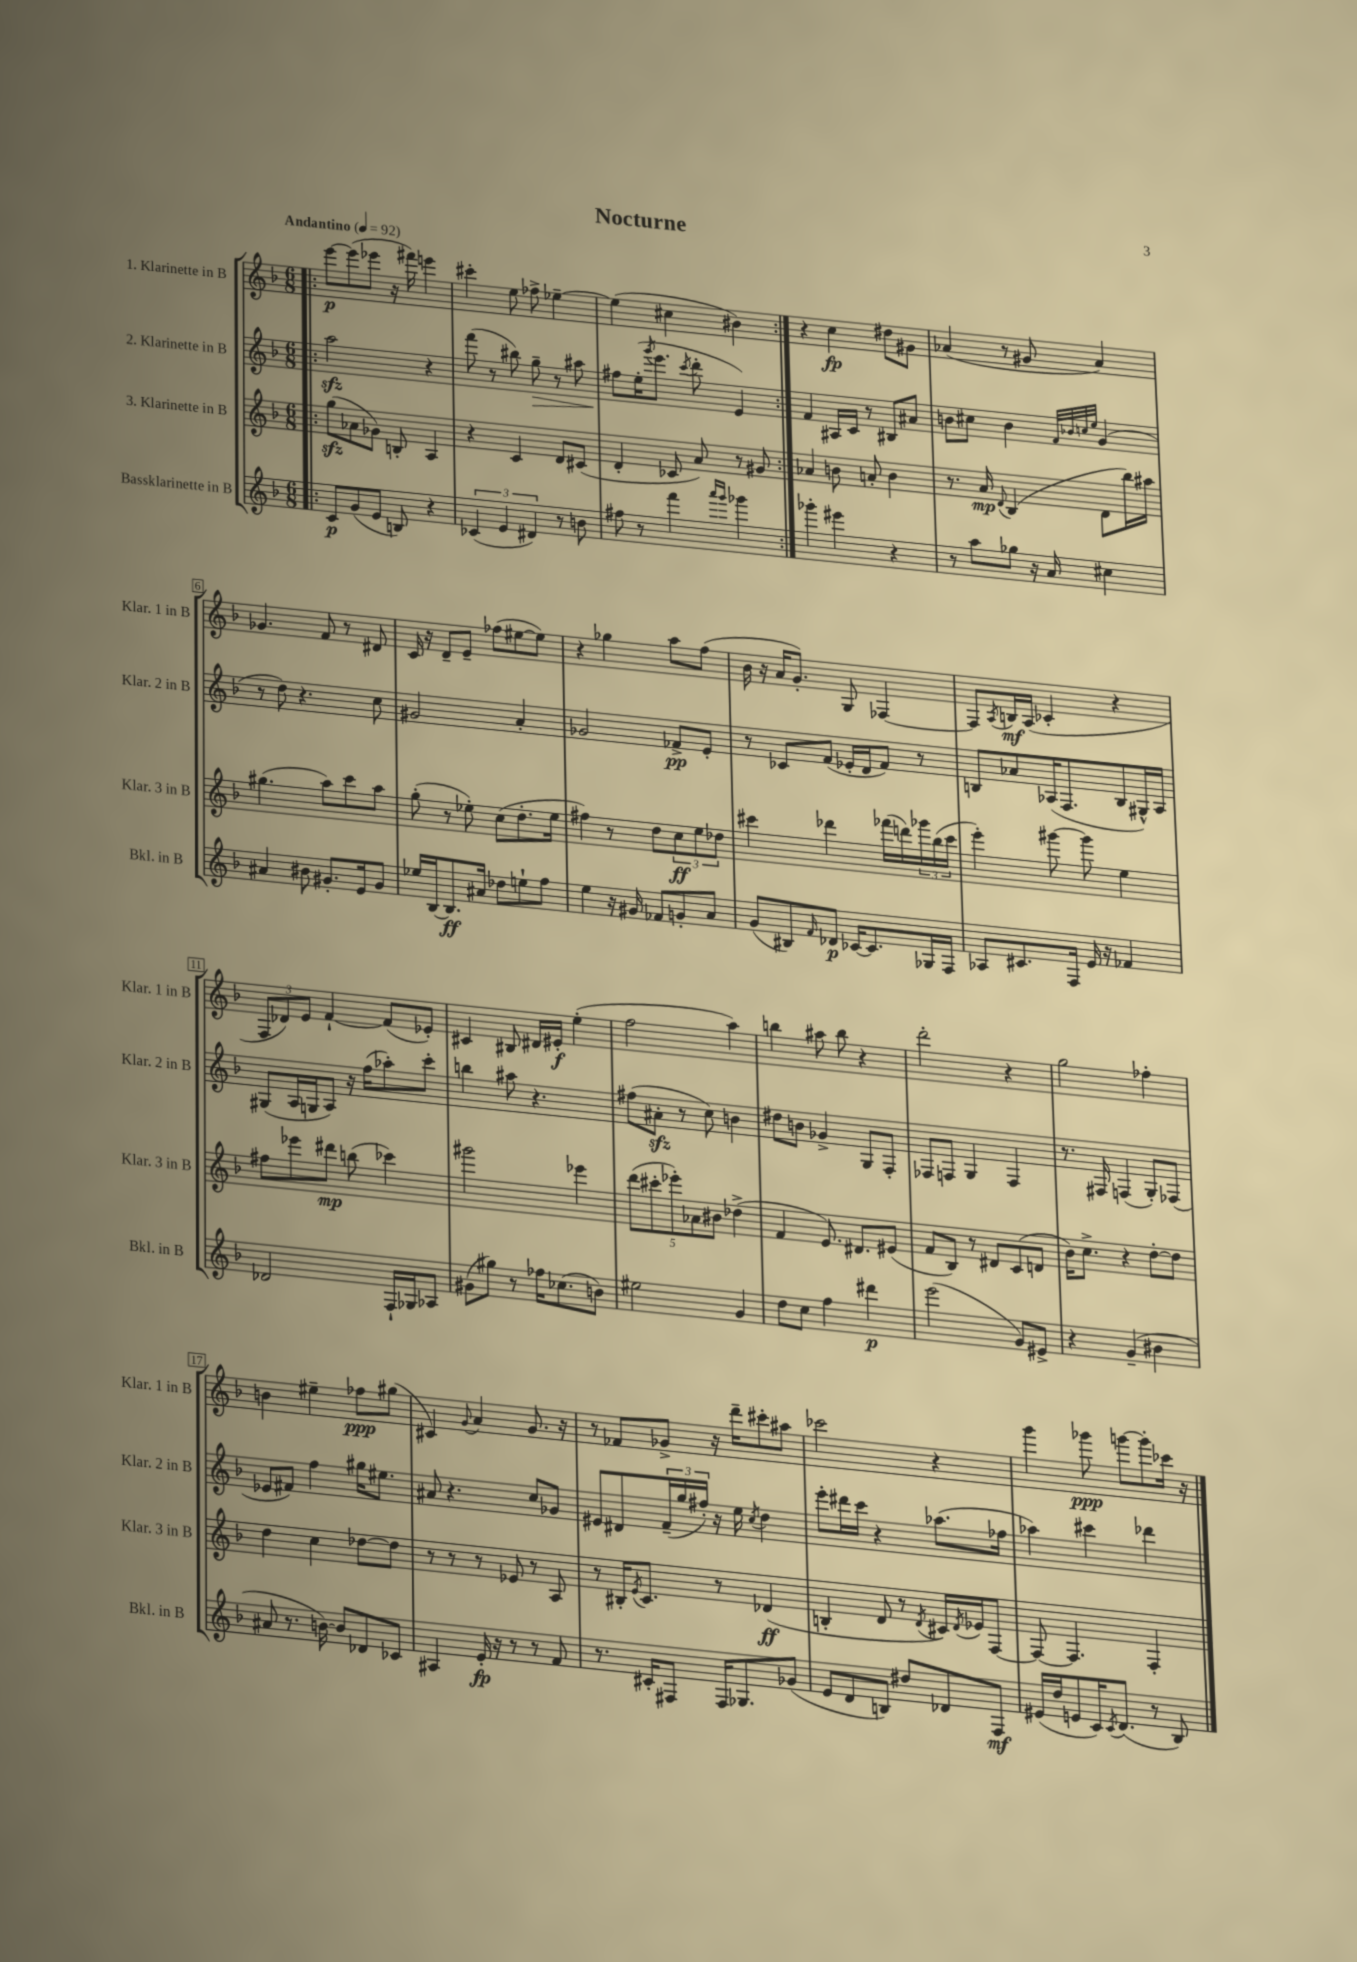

**kern	**kern	**kern	**kern
*staff4	*staff3	*staff2	*staff1
*clefG2	*clefG2	*clefG2	*clefG2
*k[b-]	*k[b-]	*k[b-]	*k[b-]
*M6/8	*M6/8	*M6/8	*M6/8
*MM92	*MM92	*MM92	*MM92
=!|:	=!|:	=!|:	=!|:
8c/L	(8gg\L	2aa\	[8eee\L
(8g/	8a-\	.	(8eee\]
8e/J	8g-\J)	.	8eee-\J
8B/)	8B'/	.	16r
.	.	.	16fff#\)
4r	4A/	4r	4eee\
=	=	=	=
(6c-/	4r	(8fff\	4ccc#'\
.	.	8r	.
6e/	.	.	.
.	4c/	8bb#\)	8ee\
6d#/)	.	.	.
.	.	8gg~\	8ff-^\
8r	8d/L	8r	[4ee-~\
8b\	(8c#/J	8aa#\	.
=	=	=	=
8ff#\	4d'/	8ff#\L	(4ee-\]
8r	.	(16ee'\K	.
.	.	8qggg/	.
.	.	8.eee\J	.
4fff\	8c-/	.	4cc#\
.	.	8qccc/	.
.	8a/)	8ddd'\	.
16qqaaa/LL	.	.	.
16qqggg/JJ	.	.	.
4ggg-\	8r	4e/)	4b#\)
.	8g#/	.	.
=:|!	=:|!	=:|!	=:|!
4ggg-'\	4a-/	4f/	4r
4eee#\	8b\	16A#/LL	4cc\
.	.	16c/JJ	.
.	8a'/	8r	.
4r	4b\	8B#/L	8dd#\L
.	.	8a#/J	8g#\J
=	=	=	=
8r	8.r	8b\L	(4a-/
8aa\L	.	8cc#\J	.
.	16a/	.	.
.	8qqd/	.	.
8gg-\J	(4B-/	4b\	8r
16r	.	.	8g#/
16a/	.	.	.
.	.	32qqf/LLL	.
.	.	32qqb-/	.
.	.	32qqcc/	.
.	.	32qqee/JJJ	.
4cc#\	8d\L	(4g/	4a-/)
.	16bb-\L)	.	.
.	16aa#\JJ	.	.
=	=	=	=
4a#/	(4.gg#\	8r	4.g-/
.	.	8dd\)	.
8b#\	.	4.r	.
8.g#'/L	8aa\L)	.	8f/
.	8ccc\	.	8r
16e/k	.	.	.
8g#/J	8aa\J	8cc\	8d#/
=	=	=	=
16ee-/LL	(8gg'\	2g#/	16c/
[16B-/J	.	.	16r
8.B-/]	8r	.	8d~/L
.	8ee-'\)	.	8e~/J
16a#/Jk	.	.	.
8dd-\L	(8cc\L	.	(8ff-\L
8ee`\	8.dd'\	4a'/	[8ee#\
8ff\J	.	.	8ee#\]J)
.	16ee-\Jk	.	.
=	=	=	=
4ee\	4ff#\)	2g-/	4r
16r	8r	.	4gg-\
16g#/	.	.	.
8f-/L	8dd\L	.	.
8g'/	12cc\	8f-^/L	8aa\L
.	12ee\	.	.
8a/J	.	8e'/J	(8ff\J
.	12dd-\J	.	.
=	=	=	=
(8g/L	4ccc#\	8r	16b-\
.	.	.	16r
8B#/)	.	8c-/L	16a/LK
.	.	.	8.g'/J)
16qqf/	.	.	.
8d-/J	4ddd-\	(8f/J	.
[16c-/LK	.	16e-'/LL	8G/
8.c-/]	.	16d/J	.
.	(16fff-\LL	8f/J)	[4F-/
.	16ddd\)	.	.
16G-/L	24ggg-\	8r	.
.	(24bb-\	.	.
16F/JJ	.	.	.
.	24ccc#\JJ	.	.
=	=	=	=
8A-/L	4eee'\)	8B/L	8F-/]L
.	.	.	8qA/
8.c#/	.	8a-/	16B/L
.	.	.	(16A/JJ
.	[8ggg#\	(16A-/K	4c-'/
16F/Jk	.	8.F/	.
16e/	8ggg#\]	.	.
16r	.	.	.
4f-/	4ee\	8B/	4r
.	.	16G#^^/L)	.
.	.	16A-/JJ	.
=	=	=	=
2d-/	8ff#\L	(8G#/L	12F/L
.	.	.	12d-/)
.	8eee-\	16A/L	.
.	.	.	12e/J
.	.	16G/J	.
.	8ddd#\J	8A/J)	[4f`/
.	(8bb\	16r	.
.	.	(16ff\LK	.
16F`/LL	4ccc-\)	8aa-'\)	(8f/]L
16G-/J	.	.	.
8A-/J	.	8ccc'\J	8e-'/J)
=	=	=	=
(8g#\L	2ggg#\	4bb\	4c#/
8gg#\J)	.	.	.
8r	.	8aa#\	8B#/
16ff-\LK	.	4.r	16d#/LL
(8.cc-\	.	.	16e#'/JJ
.	4eee-\	.	(4ee'\
8b\J)	.	.	.
=	=	=	=
2ee#\	(10ddd\L	(8ff#\L	2ff\
.	10ccc#'\	.	.
.	.	8a#'\J	.
.	10eee-'\)	.	.
.	.	8r	.
.	10a-\	.	.
.	.	8cc\)	.
.	10b#\J	.	.
4g/	(4dd-^\	4b\	4aa\)
=	=	=	=
8dd\L	4f/	8dd#\L	4bb\
8cc\J	.	8b\J	.
4ff\	8.e/)	4g-^/	8aa#\
.	.	.	8bb\
.	8.d#/L	.	.
4ddd#\	.	8G/L	4r
.	(8e#/J	8F'/J	.
=	=	=	=
(2eee\	8f/L	8F-/L	2ddd'\
.	8B-/J)	8F/J	.
.	8r	4G/	.
.	8d#/L	.	.
8g/L)	(8c/	4F/	4r
8e#^/J	8d/J	.	.
=	=	=	=
4r	16b-\LK)	8.r	2gg\
.	8.cc^\J	.	.
.	.	16F#/	.
(4g~/	4r	(4F/	.
4b#\	[8dd'\L	8G'/L)	4ff-'\
.	8dd\]J	(8F-/J	.
=	=	=	=
8a#/	4dd\	8e-/L	4b\
8.r	.	8f#/J)	.
.	4cc\	4ff\	4ee#~\
[16b\)	.	.	.
8b/]L	.	.	.
8d-/	[8dd-\L	16gg#\LK	8ff-\L
.	.	8.ee#\J	.
8c-/J	8dd-\]J	.	(8gg#\J
=	=	=	=
4A#/	8r	8a#/	4c#/)
.	8r	4.r	.
.	.	.	8qqg/
16e'/	8r	.	4a/
16r	.	.	.
8r	8e-/	.	.
8r	8r	8cc/L	8.g/
8f/	8A/	8g-/J	.
.	.	.	16r
=	=	=	=
8.r	8r	8e#/L	8r
.	16B#'/LK	8d#/	8f-/L
.	8qe/	.	.
16c#'/LK	8.c/J	.	.
8F#/J	.	(24f~/L	8g-^/J
.	.	24gg/	.
.	.	24ff#'/JJ)	.
16F#/LK	8r	16r	16r
8.G-/	.	16ee\	16ddd~\LK
.	.	8qcc/	.
.	(4d-/	4dd\	8ccc#'\
(8g-/J	.	.	8aa#\J
=	=	=	=
8e/L	4B'/	8eee'\L	2ccc-\
8d/	.	16ddd#\L	.
.	.	16ccc\JJ	.
8B/J)	8d/	4r	.
8dd#/L	8r	.	.
.	8qd/	.	.
8d-/	16c#/LL)	(8.aa-\L	4r
.	8qd/	.	.
.	16e-/J	.	.
8F/J	[8F/J	.	.
.	.	16ff-\Jk	.
=	=	=	=
(16e#/LL	8F/_	4aa-\)	4ggg\
16dd/J	.	.	.
8e/	4.F/]	.	.
16c/K)	.	4ccc#\	8ggg-\
8qc/	.	.	.
(8.d/J	.	.	.
.	.	.	[8ggg\L
8r	4F'/	4ddd-\	8ggg'\]
8B-/)	.	.	16ccc-\Jk
.	.	.	16r
==	==	==	==
*-	*-	*-	*-
